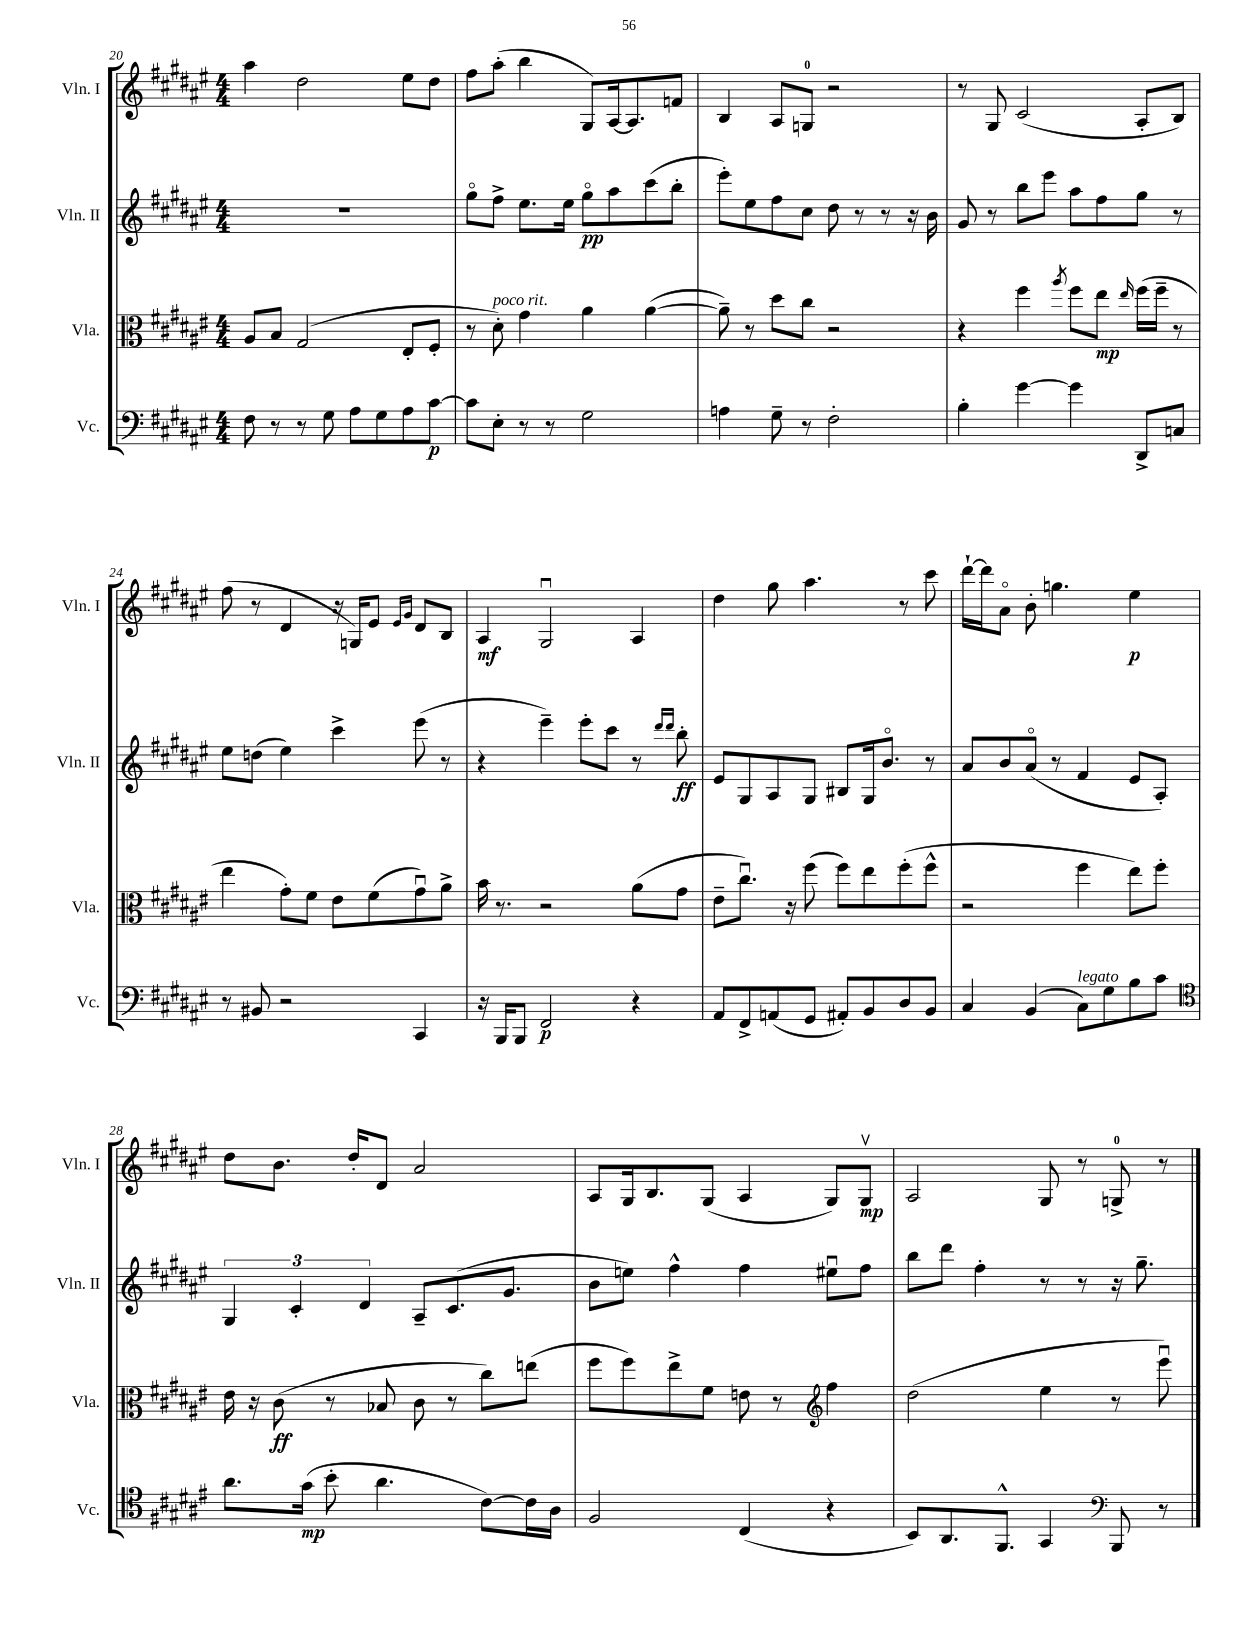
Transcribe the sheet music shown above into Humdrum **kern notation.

**kern	**dynam	**kern	**dynam	**kern	**dynam	**kern	**dynam
*part4	*part4	*part3	*part3	*part2	*part2	*part1	*part1
*staff4	*staff4	*staff3	*staff3	*staff2	*staff2	*staff1	*staff1
*I"Vc.	*	*I"Vla.	*	*I"Vln. II	*	*I"Vln. I	*
*I'Vc.	*	*I'Vla.	*	*I'Vln. II	*	*I'Vln. I	*
*clefF4	*	*clefC3	*	*clefG2	*	*clefG2	*
*k[f#c#g#d#a#e#]	*	*k[f#c#g#d#a#e#]	*	*k[f#c#g#d#a#e#]	*	*k[f#c#g#d#a#e#]	*
*M4/4	*	*M4/4	*	*M4/4	*	*M4/4	*
=20	=20	=20	=20	=20	=20	=20	=20
8F#\	.	8A#/L	.	1r	.	4aa#\	.
8r	.	8B/J	.	.	.	.	.
8r	.	(2G#/	.	.	.	2dd#\	.
8G#\	.	.	.	.	.	.	.
8A#\L	.	.	.	.	.	.	.
8G#\	.	.	.	.	.	.	.
8A#\	.	8E#'/L	.	.	.	8ee#\L	.
[8c#\J	p	8F#'/J	.	.	.	8dd#\J	.
=21	=21	=21	=21	=21	=21	=21	=21
8c#\L]	.	8r	.	8gg#\L	.	8ff#\L	.
!	!	!LO:TX:a:i:t=poco rit.	!	!	!	!	!
8E#'\J	.	8d#'\)	.	8ff#^\J	.	(8aa#'\J	.
8r	.	4g#\	.	8.ee#\L	.	4bb\	.
8r	.	.	.	.	.	.	.
.	.	.	.	16ee#\Jk	.	.	.
2G#\	.	4a#\	.	8gg#\L	pp	8G#/L)	.
.	.	.	.	8aa#\	.	[16A#/k	.
.	.	.	.	.	.	8.A#/]	.
.	.	([4a#\	.	(8ccc#\	.	.	.
.	.	.	.	8bb'\J	.	8fn/J	.
=22	=22	=22	=22	=22	=22	=22	=22
4An\	.	8a#~\])	.	8eee#'\L)	.	4B/	.
.	.	8r	.	8ee#\	.	.	.
8G#~\	.	8dd#\L	.	8ff#\	.	8A#/L	.
8r	.	8cc#\J	.	8cc#\J	.	8Gn/J	.
2F#'\	.	2r	.	8dd#\	.	2r	.
.	.	.	.	8r	.	.	.
.	.	.	.	8r	.	.	.
.	.	.	.	16r	.	.	.
.	.	.	.	16b\	.	.	.
=23	=23	=23	=23	=23	=23	=23	=23
4B'\	.	4r	.	8g#/	.	8r	.
.	.	.	.	8r	.	8G#/	.
[4g#\	.	4ff#\	.	8bb\L	.	(2c#/	.
.	.	.	.	8eee#\J	.	.	.
.	.	8qaa#/	.	.	.	.	.
4g#\]	.	8ff#\L	.	8aa#\L	.	.	.
.	.	8ee#\J	mp	8ff#\	.	.	.
.	.	16qqee#/	.	.	.	.	.
8DD#^/L	.	(16ff#\LL	.	8gg#\J	.	8A#'/L	.
.	.	16ff#~\JJ	.	.	.	.	.
8Cn/J	.	8r	.	8r	.	8B/J)	.
!!LO:LB:g=z
=24	=24	=24	=24	=24	=24	=24	=24
8r	.	4ee#\	.	8ee#\L	.	(8ff#\	.
8BB#X/	.	.	.	(8ddn\J	.	8r	.
2r	.	8g#'\L)	.	4ee#\)	.	4d#/	.
.	.	8f#\J	.	.	.	.	.
.	.	8e#\L	.	4ccc#^\	.	16r	.
.	.	.	.	.	.	16Gn/KL)	.
.	.	(8f#\	.	.	.	8e#/J	.
.	.	.	.	.	.	16qqe#/LL	.
.	.	.	.	.	.	16qqg#/JJ	.
4CC#/	.	8g#u\)	.	(8eee#\	.	8d#/L	.
.	.	8a#^\J	.	8r	.	8B/J	.
=25	=25	=25	=25	=25	=25	=25	=25
16r	.	16b\	.	4r	.	4A#/	mf
16BBB/KL	.	8.r	.	.	.	.	.
8BBB/J	.	.	.	.	.	.	.
2FF#/	p	2r	.	4eee#~\)	.	2G#u/	.
.	.	.	.	8eee#'\L	.	.	.
.	.	.	.	8ccc#\J	.	.	.
4r	.	(8a#\L	.	8r	.	4A#/	.
.	.	.	.	16qqddd#/LL	.	.	.
.	.	.	.	16qqddd#/JJ	.	.	.
.	.	8g#\J	.	8bb'\	ff	.	.
=26	=26	=26	=26	=26	=26	=26	=26
8AA#/L	.	8e#~\L	.	8e#/L	.	4dd#\	.
8FF#^/	.	8.cc#u\J)	.	8G#/	.	.	.
(8AAn/	.	.	.	8A#/	.	8gg#\	.
.	.	16r	.	.	.	.	.
8GG#/J	.	(8ff#\	.	8G#/J	.	4.aa#\	.
8AA#X'/L)	.	8ff#\L)	.	8B#X/L	.	.	.
8BB/	.	8ee#\	.	16G#/k	.	.	.
.	.	.	.	8.b/J	.	.	.
8D#/	.	(8ff#'\	.	.	.	8r	.
8BB/J	.	8ff#^^\J	.	8r	.	8ccc#\	.
=27	=27	=27	=27	=27	=27	=27	=27
4C#/	.	2r	.	8a#/L	.	[16ddd#`\LL	.
.	.	.	.	.	.	16ddd#\J]	.
.	.	.	.	8b/	.	8a#\J	.
(4BB/	.	.	.	(8a#/J	.	8b'\	.
.	.	.	.	8r	.	4.ggn\	.
!LO:TX:a:i:t=legato	!	!	!	!	!	!	!
8C#\L)	.	4ff#\	.	4f#/	.	.	.
8G#\	.	.	.	.	.	.	.
8B\	.	8ee#\L)	.	8e#/L	.	4ee#\	p
8c#\J	.	8ff#'\J	.	8A#'/J)	.	.	.
!!LO:LB:g=z
=28	=28	=28	=28	=28	=28	=28	=28
*clefC4	*	*	*	*	*	*	*
8.a#\L	.	16e#\	.	6G#/	.	8dd#\L	.
.	.	16r	.	.	.	.	.
.	.	(8c#\	ff	.	.	8.b\J	.
.	.	.	.	6c#'/	.	.	.
(16g#\Jk	mp	.	.	.	.	.	.
8b'\	.	8r	.	.	.	.	.
.	.	.	.	.	.	16dd#'/KL	.
.	.	.	.	6d#/	.	.	.
4.a#\	.	8B-X/	.	.	.	8d#/J	.
.	.	8c#\	.	8A#~/L	.	2a#/	.
.	.	8r	.	(8.c#/	.	.	.
[8c#\L)	.	8cc#\L)	.	.	.	.	.
.	.	.	.	8.g#/J	.	.	.
16c#\L]	.	(8een\J	.	.	.	.	.
16A#\JJ	.	.	.	.	.	.	.
=29	=29	=29	=29	=29	=29	=29	=29
2F#/	.	8ff#\L	.	8b\L	.	8A#/L	.
.	.	8ff#\)	.	8een\J)	.	16G#/k	.
.	.	.	.	.	.	8.B/	.
.	.	8ee#^\	.	4ff#^^\	.	.	.
.	.	8f#\J	.	.	.	(8G#/J	.
(4C#/	.	8en\	.	4ff#\	.	4A#/	.
.	.	8r	.	.	.	.	.
*	*	*clefG2	*	*	*	*	*
4r	.	4ff#\	.	8ee#Xu\L	.	8G#/L)	.
.	.	.	.	8ff#\J	.	8G#v/J	mp
=30	=30	=30	=30	=30	=30	=30	=30
8BB/L)	.	(2dd#\	.	8bb\L	.	2A#/	.
8.AA#/	.	.	.	8ddd#\J	.	.	.
.	.	.	.	4ff#'\	.	.	.
8.FF#^^/J	.	.	.	.	.	.	.
4GG#/	.	4ee#\	.	8r	.	8G#/	.
.	.	.	.	8r	.	8r	.
*clefF4	*	*	*	*	*	*	*
8BBB/	.	8r	.	16r	.	8Gn^/	.
.	.	.	.	8.gg#~\	.	.	.
8r	.	8eee#u\)	.	.	.	8r	.
==	==	==	==	==	==	==	==
*-	*-	*-	*-	*-	*-	*-	*-
